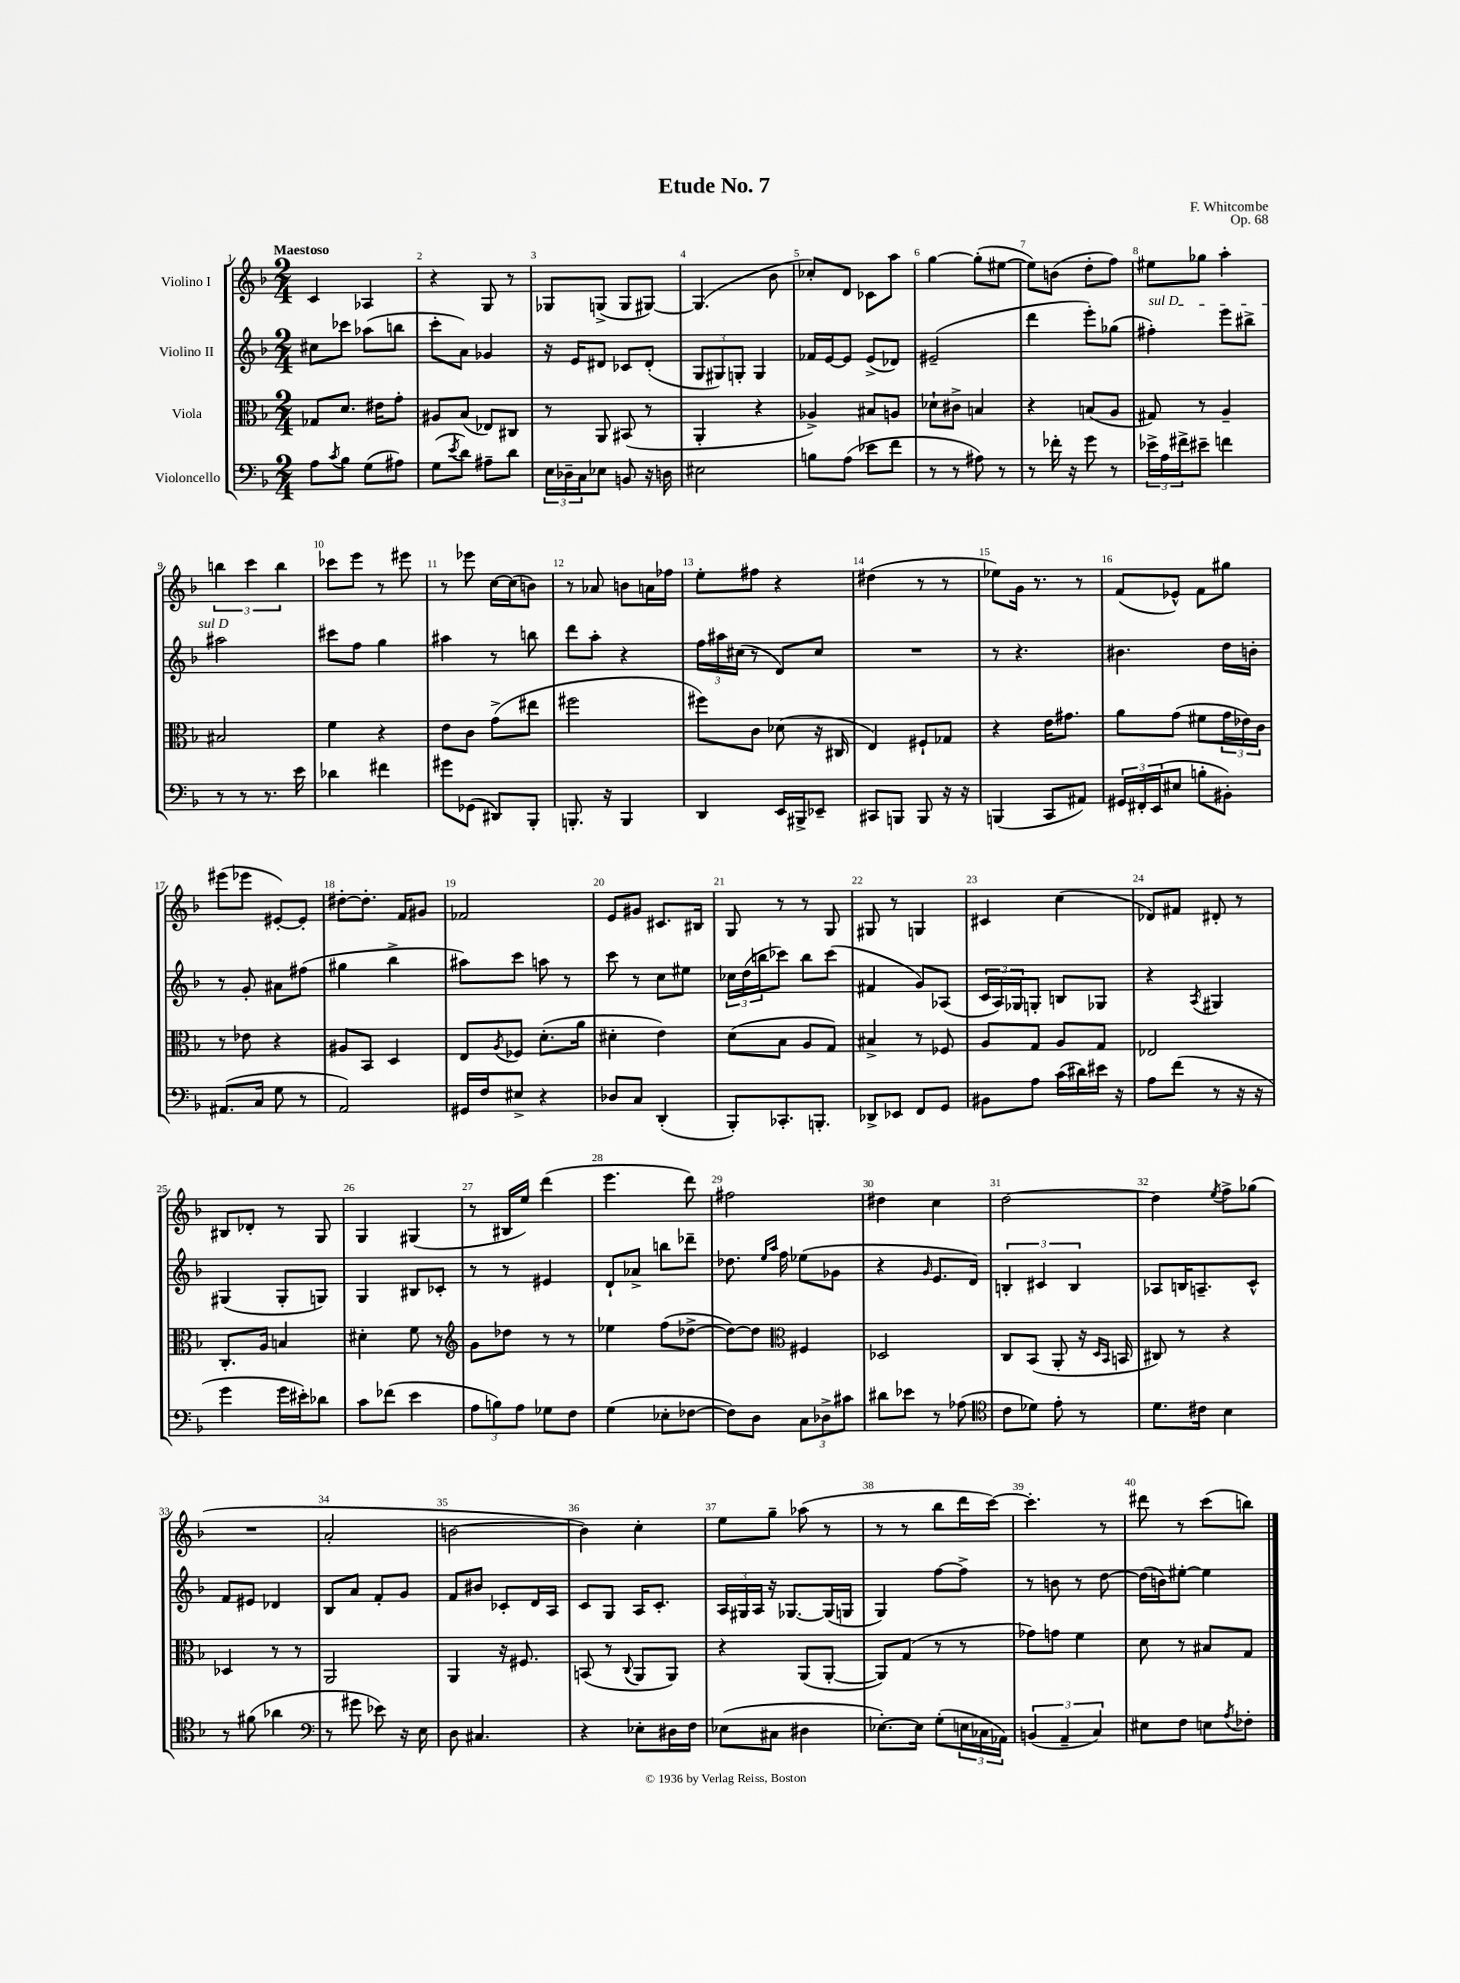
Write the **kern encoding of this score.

**kern	**kern	**kern	**kern
*part4	*part3	*part2	*part1
*staff4	*staff3	*staff2	*staff1
*I"Violoncello	*I"Viola	*I"Violino II	*I"Violino I
*clefF4	*clefC3	*clefG2	*clefG2
*k[b-]	*k[b-]	*k[b-]	*k[b-]
*M2/4	*M2/4	*M2/4	*M2/4
=1	=1	=1	=1
!	!	!	!LO:TX:a:B:t=Maestoso
8A\L	8G-X/L	8cc#X\L	4c/
8qc/	.	.	.
8B-\J	8.d/J	8ccc-X\J	.
(8G\L	.	(8aa-X\L	4A-X/
.	16e#X\KL	.	.
8A#X\J)	8g'\J	8bbn\J	.
=2	=2	=2	=2
(8G\L	8A#X/L	8ccc'\L	4r
8qe/	.	.	.
8d\J)	(8B-/J	8a\J)	.
8A#X~\L	8E-X/L)	4g-X/	8G/
8d\J	8C#X/J	.	8r
=3	=3	=3	=3
24E\LL	8r	16r	8G-X/L
24D-X~\	.	.	.
.	.	16e/KL	.
24C\J	.	.	.
8E-X\J	8AA/	8d#X/J	(8Gn^/J
8BBn/	(8BB#X/	8c-X/L	8G/L
16r	8r	(8d#'/J	[8G#X/J)
16Dn\	.	.	.
=4	=4	=4	=4
2E#X\	4AA'/	12G/L	(4.G#/]
.	.	12G#X/)	.
.	.	12Gn'/J	.
.	4r	4G/	.
.	.	.	8b-\
=5	=5	=5	=5
8Bn\L	4A-X^/)	16f-X/LL	8cc-X'/L)
.	.	[16e/J	.
(8A\J	.	8e/J]	8d/J
8e-X\L	8B#X/L	(8e^/L	8c-X\L
8f\J	8An/J	8d-X/J)	8aa\J
=6	=6	=6	=6
8r	8d-X`\L	(2e#X~/	[4gg\
8r	8c#X^\J	.	.
8A#X\)	4Bn/	.	(8gg'\L]
8r	.	.	[8ee#X\J
=7	=7	=7	=7
8r	4r	4ddd\	8ee#\L])
16f-X'\	.	.	(8bn\J
16r	.	.	.
8g\	(8Bn/L	8eee'\L)	8dd'\L
8r	8A/J	(8gg-X\J	8ff\J)
=8	=8	=8	=8
!	!	!LO:TX:a:i:t=sul D	!
24e-X^\LL	8G#X/)	4ff#X'\)	8ee#X\L
24A\	.	.	.
24f#X^\J	.	.	.
8e#X~\J	8r	.	8gg-X\J
4fn\	4A~/	8eee\L	4aa'\
.	.	8bb#X^\J	.
!!LO:LB:g=z
=9	=9	=9	=9
8r	2B#X/	2aa#X\	6bbn\
8r	.	.	.
.	.	.	6ccc\
8.r	.	.	.
.	.	.	6bb\
16e\	.	.	.
=10	=10	=10	=10
4d-X\	4f\	8ccc#X\L	8ccc-X\L
.	.	8ff\J	8eee\J
4f#X\	4r	4gg\	8r
.	.	.	8eee#X\
=11	=11	=11	=11
8g#X\L	8e\L	4aa#X\	8r
(8GG-X\J	8c\J	.	8eee-X\
8DD#X/L)	(8g^\L	8r	[16cc\LL
.	.	.	(16cc\J]
8BBB-'/J	8ee#X\J	8bbn\	8bn\J)
=12	=12	=12	=12
8.BBBn'/	2ff#X\	8ddd\L	8r
.	.	8aa'\J	8a-X/
16r	.	.	.
4BBB/	.	4r	8bn\L
.	.	.	16an\L
.	.	.	16ff-X\JJ
=13	=13	=13	=13
4DD/	8ff#X\L)	24ff\LL	8ee'\L
.	.	24aa#X\	.
.	.	(24cc#X\JJ	.
.	8c\J	8r	8ff#X\J
16EE/LL	(8d-X\	8d/L)	4r
16BBB#X^/J	.	.	.
8EE-X~/J	16r	8cc#/J	.
.	16C#X/	.	.
=14	=14	=14	=14
8CC#X/L	4E/)	2r	(4dd#X\
8BBBn/J	.	.	.
8BBB/	8F#X`/L	.	8r
16r	8G-X/J	.	8r
16r	.	.	.
=15	=15	=15	=15
(4BBBn/	4r	8r	8ee-X\L)
.	.	4.r	16g\Jk
.	.	.	8.r
8CC/L	16e\KL	.	.
.	8.g#X\J	.	.
8AA#X/J)	.	.	8r
=16	=16	=16	=16
24GG#X/LL	8a\L	4.b#X\	(8f/L
24FF#X'/	.	.	.
(24EE/J	.	.	.
8E#X/J	(8g\J	.	8e-X^^/J)
8Bn'\L	8f#X\L	.	8f\L
8BB#X'\J)	24g\L	16dd\LL	8gg#X\J
.	24e-X\)	.	.
.	.	16bn'\JJ	.
.	24c\JJ	.	.
!!LO:LB:g=z
=17	=17	=17	=17
(8.AA#X/L	8r	8r	(8eee#X\L
.	8e-X\	8g'/	8eee-X\J
16C/Jk	.	.	.
8G\	4r	8a#X\L	[8e#X'/L)
8r	.	(8ff#X\J	8e#'/J]
=18	=18	=18	=18
2AA/)	8A#X/L	4gg#X\	[8dd#X'\L
.	8BB-/J	.	8.dd#'\J]
.	4D/	4bb-^\	.
.	.	.	16f/KL
.	.	.	8g#X/J
=19	=19	=19	=19
16GG#X/LL	8E/L	8aa#X\L)	2f-X/
16F/J	.	.	.
.	8qA/	.	.
8E#X^/J	8F-X/J	8ccc\J	.
4r	(8.d'\L	8aan\	.
.	.	8r	.
.	16a\Jk	.	.
=20	=20	=20	=20
8D-X/L	4d#X'\	8ccc\	8e/L
8C/J	.	8r	8g#X/J
(4DD'/	4e\)	8cc\L	8.c#X/L
.	.	8ee#X\J	.
.	.	.	16B#X/Jk
=21	=21	=21	=21
8BBB-'/L)	(8d\L	24cc-X\LL	8G/
.	.	(24dd\	.
.	.	24bbn\J	.
8.CC-X'/	8B-\J	8ccc-X\J)	8r
.	8A/L	8bb\L	8r
8.BBBn'/J	.	.	.
.	8G/J)	(8ccc-\J	8G/
=22	=22	=22	=22
8DD-X^/L	4B#X^/	4f#X/	8G#X/
8EE-X/J	.	.	8r
8FF/L	8r	8g/L)	4Gn/
8GG/J	8F-X/	(8A-X/J	.
=23	=23	=23	=23
8BB#X\L	8A/L	24c/LL	4c#X/
.	.	24A/)	.
.	.	24G-X/J	.
8A\J	8G/J	8Gn'/J	.
(16c\LL	8A/L	8Bn/L	(4cc\
16d#X\)	.	.	.
16e#X\JJ	8G/J	8G-X/J	.
16r	.	.	.
=24	=24	=24	=24
8A\L	2E-X/	4r	8d-X/L)
(8f\J	.	.	8f#X/J
.	.	8qA/	.
8r	.	4G#X/	8d#X'/
16r	.	.	8r
16r	.	.	.
!!LO:LB:g=z
=25	=25	=25	=25
4g\	8.C'/L	(4G#X/	8B#X/L
.	.	.	8d-X'/J
.	16A/Jk	.	.
16g\LL	4Bn/	8G#'/L	8r
16e#X'\J)	.	.	.
8d-X\J	.	8Gn/J)	8G/
=26	=26	=26	=26
8c\L	4d#X'\	4G/	4G/
(8f-X\J	.	.	.
4e\	8f\	8B#X/L	(4G#X/
.	8r	8c-X'/J	.
=27	=27	=27	=27
*	*clefG2	*	*
12A\L	8g\L	8r	8r
12Bn\)	.	.	.
.	8dd-X\J	8r	16B#X/LL
12A\J	.	.	.
.	.	.	16ee/JJ)
8G-X\L	8r	4e#X/	(4ddd\
8F\J	8r	.	.
=28	=28	=28	=28
(4G\	4ee-X\	8d`/L	4.eee\
.	.	8a-X^/J	.
8E-X'\L	(8ff\L	8bbn\L	.
[8F-X\J	[8dd-X^\J	8ddd-X~\J	8ddd\)
=29	=29	=29	=29
8F-\L])	8dd-\L_)	8.dd-X\	2ff#X\
8D\J	8dd-\J]	.	.
.	.	16qqee/LL	.
.	.	16qqaa/JJ	.
.	.	16ff\	.
*	*clefC3	*	*
12C\L	4F#X/	(8ee-X\L	.
12D-X^\	.	.	.
.	.	8g-X\J	.
12c#X\J	.	.	.
=30	=30	=30	=30
8d#X\L	2D-X/	4r	4dd#X\
8e-X\J	.	.	.
.	.	16qqg/	.
8r	.	8.e/L	4cc\
(8A-X\	.	.	.
.	.	16d/Jk)	.
=31	=31	=31	=31
*clefC4	*	*	*
8c\L	8C/L	6Bn'/	[2dd\
8d-X\J)	(8BB-/J	.	.
.	.	6c#X/	.
8e'\	8AA'/	.	.
.	.	6B/	.
8r	16r	.	.
.	16qqD/LL	.	.
.	16qqBB-/JJ	.	.
.	16BBn/	.	.
=32	=32	=32	=32
8.d\L	8C#X/)	8A-X/L	4dd\]
.	8r	16Bn/K	.
16c#X\Jk	.	8.An~/	.
.	.	.	8qee/
4B-\	4r	.	8ff^\L
.	.	8c^^/J	(8gg-X\J
!!LO:LB:g=z
=33	=33	=33	=33
8r	4D-X/	8f/L	2r
(8f#X\	.	8e#X/J	.
4a-X\	8r	4d-X/	.
.	8r	.	.
=34	=34	=34	=34
*clefF4	*	*	*
8r	2AA/	8B-/L	2a'/
8g#X\	.	8a/J	.
8e-X\)	.	8f'/L	.
16r	.	8g/J	.
16E\	.	.	.
=35	=35	=35	=35
8D\	4AA/	8f/L	[2bn\
4.C#X/	.	8b#X/J	.
.	16r	8c-X'/L	.
.	8.F#X/	.	.
.	.	16d/L	.
.	.	16A/JJ	.
=36	=36	=36	=36
4r	(8BBn/	8c/L	4b\])
.	8r	8G/J	.
.	8qqC/	.	.
8E-X'\L	8AA/L	16A/KL	4cc'\
.	.	8.c'/J	.
16D#X\L	8AA/J)	.	.
16F\JJ	.	.	.
=37	=37	=37	=37
(8E-X\L	4r	24A/LL	8ee\L
.	.	24G#X/	.
.	.	24A/JJ	.
8C#X\J	.	16r	8gg~\J
.	.	[8.G-X/L	.
4D#X\	(8AA/L	.	(8aa-X\
.	[8AA'/J	(16G-/L]	8r
.	.	16Gn/JJ	.
=38	=38	=38	=38
[8.E-X'\L)	8AA/L])	4G/)	8r
.	(8G/J	.	8r
16E-\Jk]	.	.	.
(8G'\L	8r	[8ff\L	8bb-\L
24En\L	8r	8ff^\J]	16ddd\L
24C-X\	.	.	.
.	.	.	[16ccc\JJ)
24AA-X\JJ)	.	.	.
=39	=39	=39	=39
(6BBn/	8g-X\L)	8r	4.ccc'\]
.	8gn\J	8bn\	.
6AA~/	.	.	.
.	4f\	8r	.
6C/)	.	.	.
.	.	[8dd\	8r
=40	=40	=40	=40
8E#X\L	8d\	(16dd\LL]	8ddd#X\
.	.	16bn\J)	.
8F\J	8r	[8ee#X'\J	8r
8En\L	8B#X/L	4ee#\]	(8ccc\L
8qA/	.	.	.
8F-X'\J	8G/J	.	8bbn\J)
==	==	==	==
*-	*-	*-	*-
